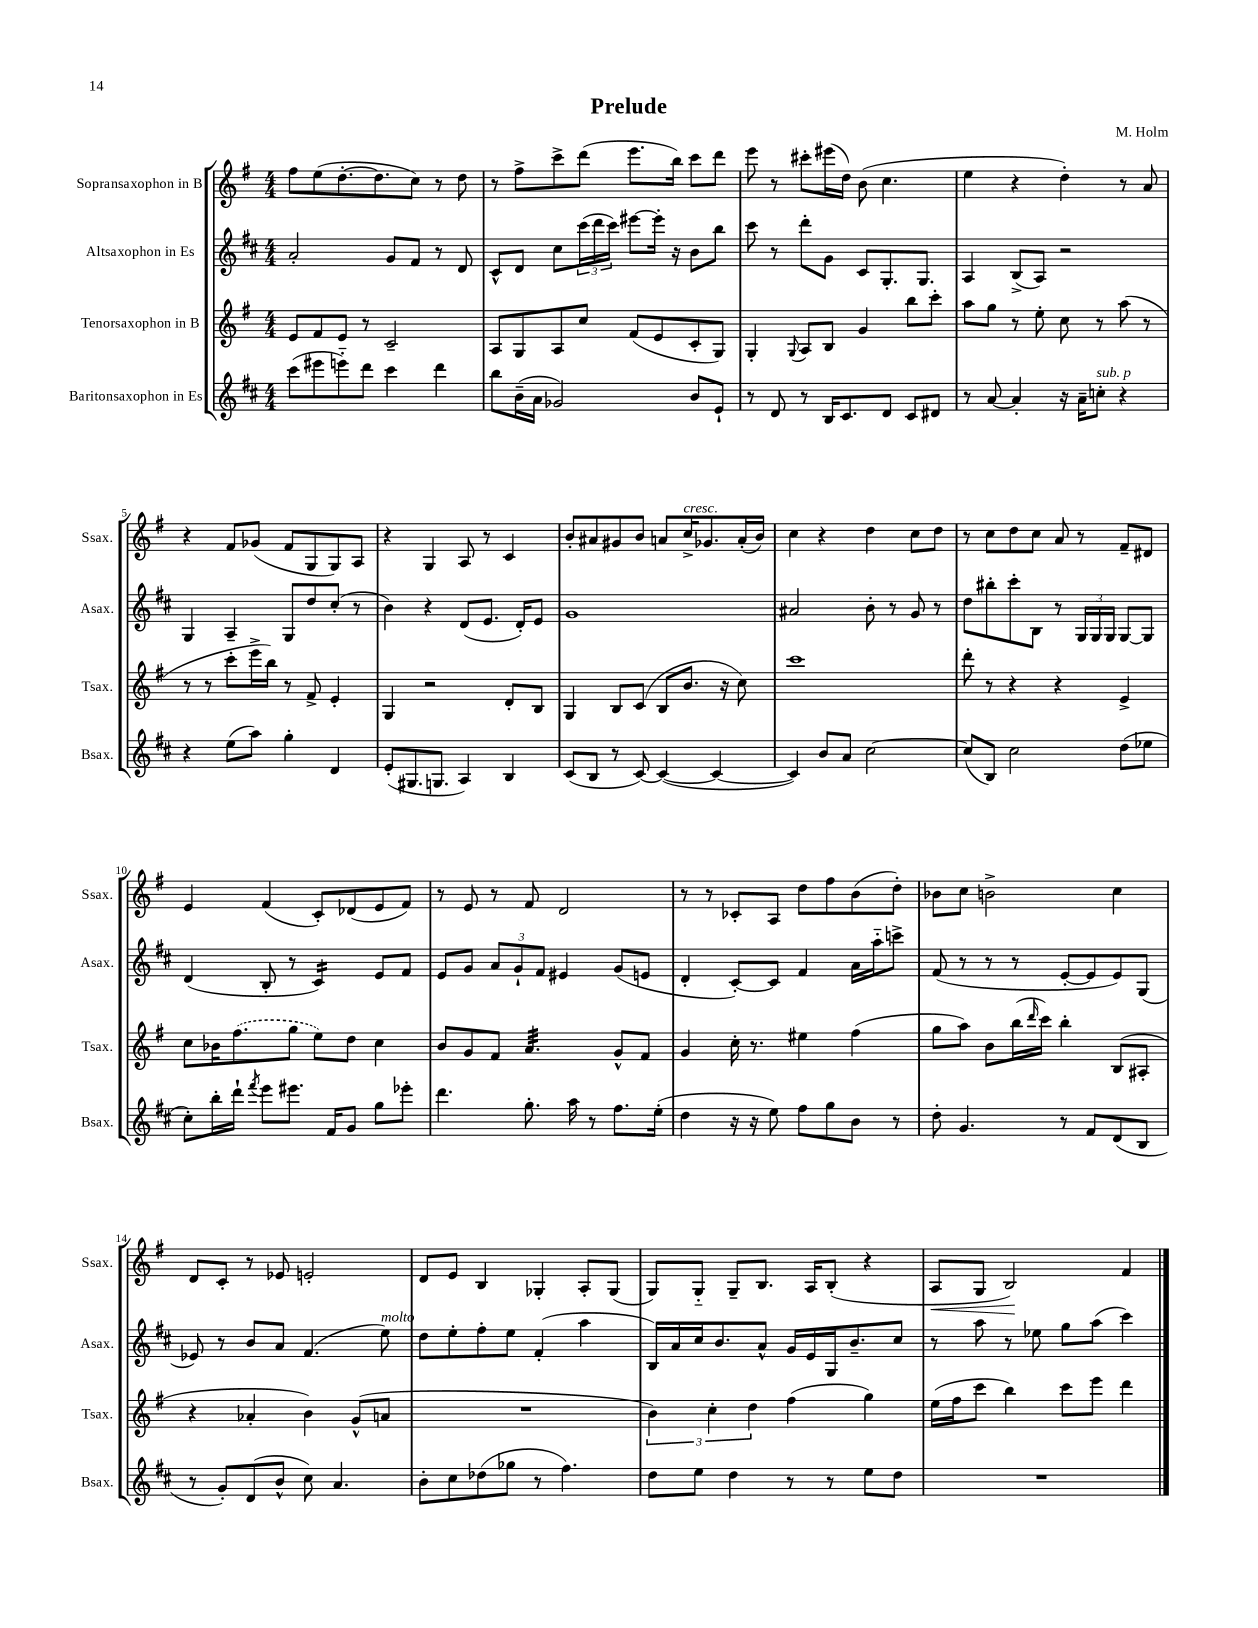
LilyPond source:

\header { title = "Prelude" composer = "M. Holm" }
<<
\new StaffGroup <<
\new Staff = "s0" \with { instrumentName = "Sopransaxophon in B" shortInstrumentName = "Ssax." } {
    \clef treble \key g \major \numericTimeSignature \time 4/4
    fis''8 e''8( d''8.~-. d''8. c''8) r8 d''8 |
    r8 fis''8-> c'''8-> d'''8( e'''8. b''16) c'''8 d'''8 |
    e'''8 r8 cis'''8-. eis'''16( d''16) b'8( c''4. |
    e''4 r4 d''4-.) r8 a'8 |
    r4 fis'8 ges'8( fis'8 g8 g8) a8 |
    r4 g4 a8 r8 c'4 |
    b'8-. ais'8 gis'8 b'8 a'8 c''16->^\markup { \italic "cresc." } ges'8. a'16-.( b'16) |
    c''4 r4 d''4 c''8 d''8 |
    r8 c''8 d''8 c''8 a'8 r8 fis'8-- dis'8 |
    e'4 fis'4( c'8-.) des'8( e'8 fis'8) |
    r8 e'8 r8 fis'8 d'2 |
    r8 r8 ces'8-. a8 d''8 fis''8 b'8( d''8-.) |
    bes'8 c''8 b'2-> c''4 |
    d'8 c'8-. r8 ees'8 e'2-. |
    d'8 e'8 b4 ges4-. a8-. ges8( |
    g8) g8-_ g8-- b8. a16 b8-.( r4 |
    a8\< g8 b2\!) fis'4 \bar "|." |
}
\new Staff = "s1" \with { instrumentName = "Altsaxophon in Es" shortInstrumentName = "Asax." } {
    \clef treble \key d \major \numericTimeSignature \time 4/4
    a'2-. g'8 fis'8 r8 d'8 |
    cis'8-^ d'8 cis''8 \tuplet 3/2 { cis'''16( d'''16 cis'''16) } eis'''8~ eis'''16-. r16 b'8 b''8 |
    cis'''8 r8 d'''8-. g'8 cis'8 g8.-. g8. |
    a4 b8->( a8) r2 |
    g4 a4-- g8 d''8 cis''8-.( r8 |
    b'4) r4 d'8( e'8. d'16-.) e'8 |
    g'1 |
    ais'2 b'8-. r8 g'8 r8 |
    d''8 bis''8-. cis'''8-. b8 r8 \tuplet 3/2 { g16 g16 g16 } g8~ g8 |
    d'4( b8-. r8 cis'4:16) e'8 fis'8 |
    e'8 g'8 \tuplet 3/2 { a'8 g'8-! fis'8 } eis'4 g'8( e'8 |
    d'4-. cis'8~-.) cis'8 fis'4 a'16 a''16-_ c'''8-> |
    fis'8( r8 r8 r8 e'8~-. e'8 e'8) g8( |
    ees'8) r8 b'8 a'8 fis'4.( e''8^\markup { \italic "molto" }) |
    d''8 e''8-. fis''8-. e''8 fis'4-.( a''4 |
    b16) a'16 cis''16 b'8. a'8-^ g'16 e'16 g16 b'8.-- cis''8 |
    r8 a''8 r8 ees''8 g''8 a''8( cis'''4) \bar "|." |
}
\new Staff = "s2" \with { instrumentName = "Tenorsaxophon in B" shortInstrumentName = "Tsax." } {
    \clef treble \key g \major \numericTimeSignature \time 4/4
    e'8 fis'8 e'8 r8 c'2-- |
    a8 g8 a8 c''8 fis'8( e'8 c'8-. g8) |
    g4-. \appoggiatura { g8 } a8 b8 g'4 b''8 c'''8-. |
    a''8 g''8 r8 e''8-. c''8 r8 a''8( r8 |
    r8 r8 c'''8-. e'''16-> b''16) r8 fis'8-> e'4-. |
    g4 r2 d'8-. b8 |
    g4 b8 c'8( b8 b'8. r16 c''8) |
    c'''1 |
    d'''8-. r8 r4 r4 e'4-> |
    c''8 bes'16 \once \slurDashed fis''8.( g''8 e''8) d''8 c''4 |
    b'8 g'8 fis'8 a'4.:32 g'8-^ fis'8 |
    g'4 c''16-. r8. eis''4 fis''4( |
    g''8 a''8) b'8 b''16( \grace { d'''16 } c'''16) b''4-. b8( ais8-. |
    r4 aes'4-. b'4) g'8-^( a'8 |
    R1 |
    \tuplet 3/2 { b'4) c''4-. d''4 } fis''4( g''4) |
    e''16( fis''16 c'''8 b''4) c'''8 e'''8 d'''4 \bar "|." |
}
\new Staff = "s3" \with { instrumentName = "Baritonsaxophon in Es" shortInstrumentName = "Bsax." } {
    \clef treble \key d \major \numericTimeSignature \time 4/4
    cis'''8( eis'''8 e'''8-_) d'''8 cis'''4 d'''4 |
    b''8 b'16--( a'16 ges'2) b'8 e'8-! |
    r8 d'8 r8 b16 cis'8. d'8 cis'8 dis'8 |
    r8 a'8~ a'4-. r16 a'16-- c''8-.^\markup { \italic "sub. p" } r4 |
    r4 e''8( a''8) g''4-. d'4 |
    e'8-.( gis8. g8. a4) b4 |
    cis'8( b8 r8 cis'8~) cis'4~( cis'4~ |
    cis'4) b'8 a'8 cis''2~ |
    cis''8( b8) cis''2 d''8( ees''8 |
    cis''8-.) b''16-. d'''16-! \acciaccatura { fis'''8 } e'''8 eis'''8. fis'16 g'8 g''8 ees'''8-. |
    d'''4. g''8.-. a''16 r8 fis''8. e''16-.( |
    d''4 r16 r16 e''8) fis''8 g''8 b'8 r8 |
    d''8-. g'4. r8 fis'8 d'8( b8 |
    r8 g'8-.) d'8( b'8-^ cis''8) a'4. |
    b'8-. cis''8 des''8( ges''8 r8 fis''4.) |
    d''8 e''8 d''4 r8 r8 e''8 d''8 |
    R1 \bar "|." |
}
>>
>>
